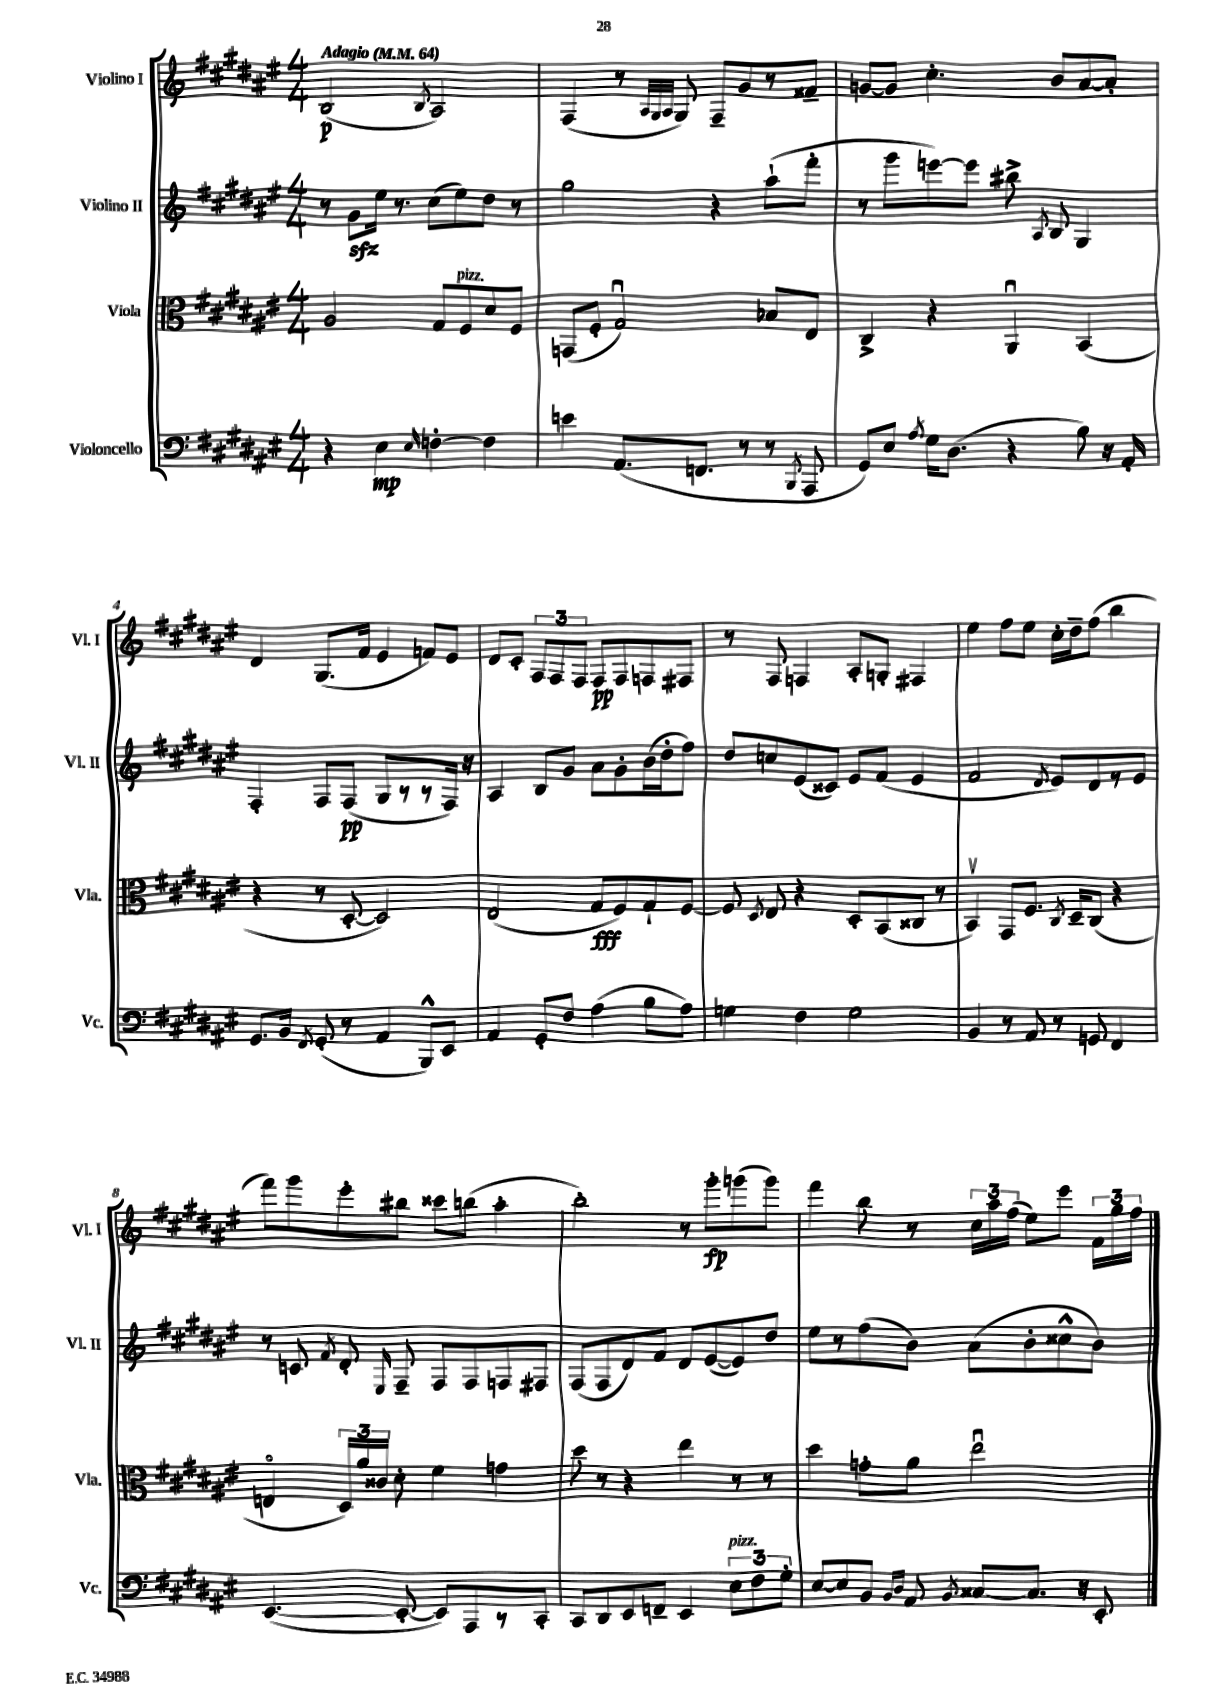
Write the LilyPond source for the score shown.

<<
\new StaffGroup <<
\new Staff = "s0" \with { instrumentName = "Violino I" shortInstrumentName = "Vl. I" } {
    \clef treble \key fis \major \numericTimeSignature \time 4/4 \tempo "Adagio" 4 = 64
    \autoBeamOff b2\p( \acciaccatura { b8 } ais2) |
    fis4( r8 \grace { ais32[ gis32 ais32] } gis8) fis8[-- gis'8 r8 fisis'8]-- |
    g'8[~ g'8] cis''4.-. b'8[ ais'8~ ais'8]-. |
    dis'4 gis8.[( fis'16] eis'4 f'8[) eis'8] |
    dis'8[ cis'8]-. \tuplet 3/2 { fis8[ fis8 fis8] } fis8[\pp fis8 f8 fis8] |
    r8 fis8 f4 ais8[-. g8]-. fis4 |
    eis''4 fis''8[ eis''8] cis''16[-. dis''16-- fis''8]( b''4 |
    fis'''8[) gis'''8 eis'''8-. bis''8] cisis'''8[ b''8]( ais''4-. |
    b''2-.) r8 gis'''8[-.\fp g'''8( g'''8]) |
    fis'''4 b''8 r8 \tuplet 3/2 { cis''16[ ais''16 fis''16]( } eis''8[) eis'''8] \tuplet 3/2 { fis'16[ gis''16 fis''16] } \bar "|." |
}
\new Staff = "s1" \with { instrumentName = "Violino II" shortInstrumentName = "Vl. II" } {
    \clef treble \key fis \major \numericTimeSignature \time 4/4
    \autoBeamOff r8 gis'8[\sfz eis''16] r8. cis''8[( eis''8) dis''8] r8 |
    gis''2 r4 ais''8[-!( fis'''8]-. |
    r8 gis'''8[ e'''8~) e'''8] bis''8-> \acciaccatura { ais8 } b8 gis4 |
    fis4-. fis8[ fis8]\pp( gis8[ r8 r8 fis16]) r16 |
    ais4 b8[ gis'8] ais'8[ gis'8-. b'16( dis''16-. fis''8]) |
    dis''8[ c''8 eis'8( cisis'8]) eis'8[ fis'8]( eis'4 |
    fis'2 \acciaccatura { dis'8 } eis'8[) dis'8 r8 eis'8] |
    r8 c'8 \acciaccatura { fis'8 } dis'8-. \grace { eis16 } fis8-- fis8[ fis8 f8 fis8] |
    fis8[( fis8 dis'8) fis'8] dis'8[ eis'8~( eis'8) dis''8] |
    eis''8[ r8 fis''8( b'8]) ais'8[( b'8-. cisis''8-^ b'8]) \bar "|." |
}
\new Staff = "s2" \with { instrumentName = "Viola" shortInstrumentName = "Vla." } {
    \clef alto \key fis \major \numericTimeSignature \time 4/4
    \autoBeamOff ais2 gis8[ fis8^\markup { \italic "pizz." } dis'8 fis8] |
    g,8[( fis8]-. gis2\downbow) bes8[ eis8] |
    cis4-> r4 ais,4\downbow b,4( |
    r4 r8 dis8~-. dis2) |
    eis2( gis8[\fff fis8) gis8-! fis8]~ |
    fis8 \acciaccatura { dis8 } eis8 r4 dis8[-. b,8( cisis8] r8 |
    b,4\upbow) gis,8[ fis8.] \acciaccatura { cis8 } dis16[-- cis8]( r4 |
    e4\flageolet \tuplet 3/2 { dis16[) ais'16 cisis'16] } dis'8-. fis'4 g'4 |
    dis''8 r8 r4 eis''4 r8 r8 |
    dis''4 g'8[-. ais'8] eis''2\downbow \bar "|." |
}
\new Staff = "s3" \with { instrumentName = "Violoncello" shortInstrumentName = "Vc." } {
    \clef bass \key fis \major \numericTimeSignature \time 4/4
    \autoBeamOff r4 eis4\mp \grace { eis16 } f4~-. f4 |
    e'4 ais,8.[( f,8.] r8 r8 \acciaccatura { b,,8 } ais,,8 |
    gis,8[) eis8] \acciaccatura { ais8 } gis16[ dis8.]( r4 b8) r16 ais,16-. |
    gis,8.[ b,16] \acciaccatura { fis,8 } gis,8-.( r8 ais,4 b,,8[-^) eis,8] |
    ais,4 gis,8[-. fis8] ais4( b8[ ais8]) |
    g4 fis4 g2 |
    b,4 r8 ais,8 r8 g,8 fis,4 |
    eis,4.~( eis,8~-. eis,8[) ais,,8 r8 cis,8]-. |
    cis,8[ dis,8 eis,8 f,8]-- eis,4 \tuplet 3/2 { eis8[^\markup { \italic "pizz." } fis8 gis8]-. } |
    eis8[~ eis8 b,8] \grace { b,16[ dis16] } ais,8 \acciaccatura { b,8 } cisis8[~ cisis8.] r16 eis,8-. \bar "|." |
}
>>
>>
